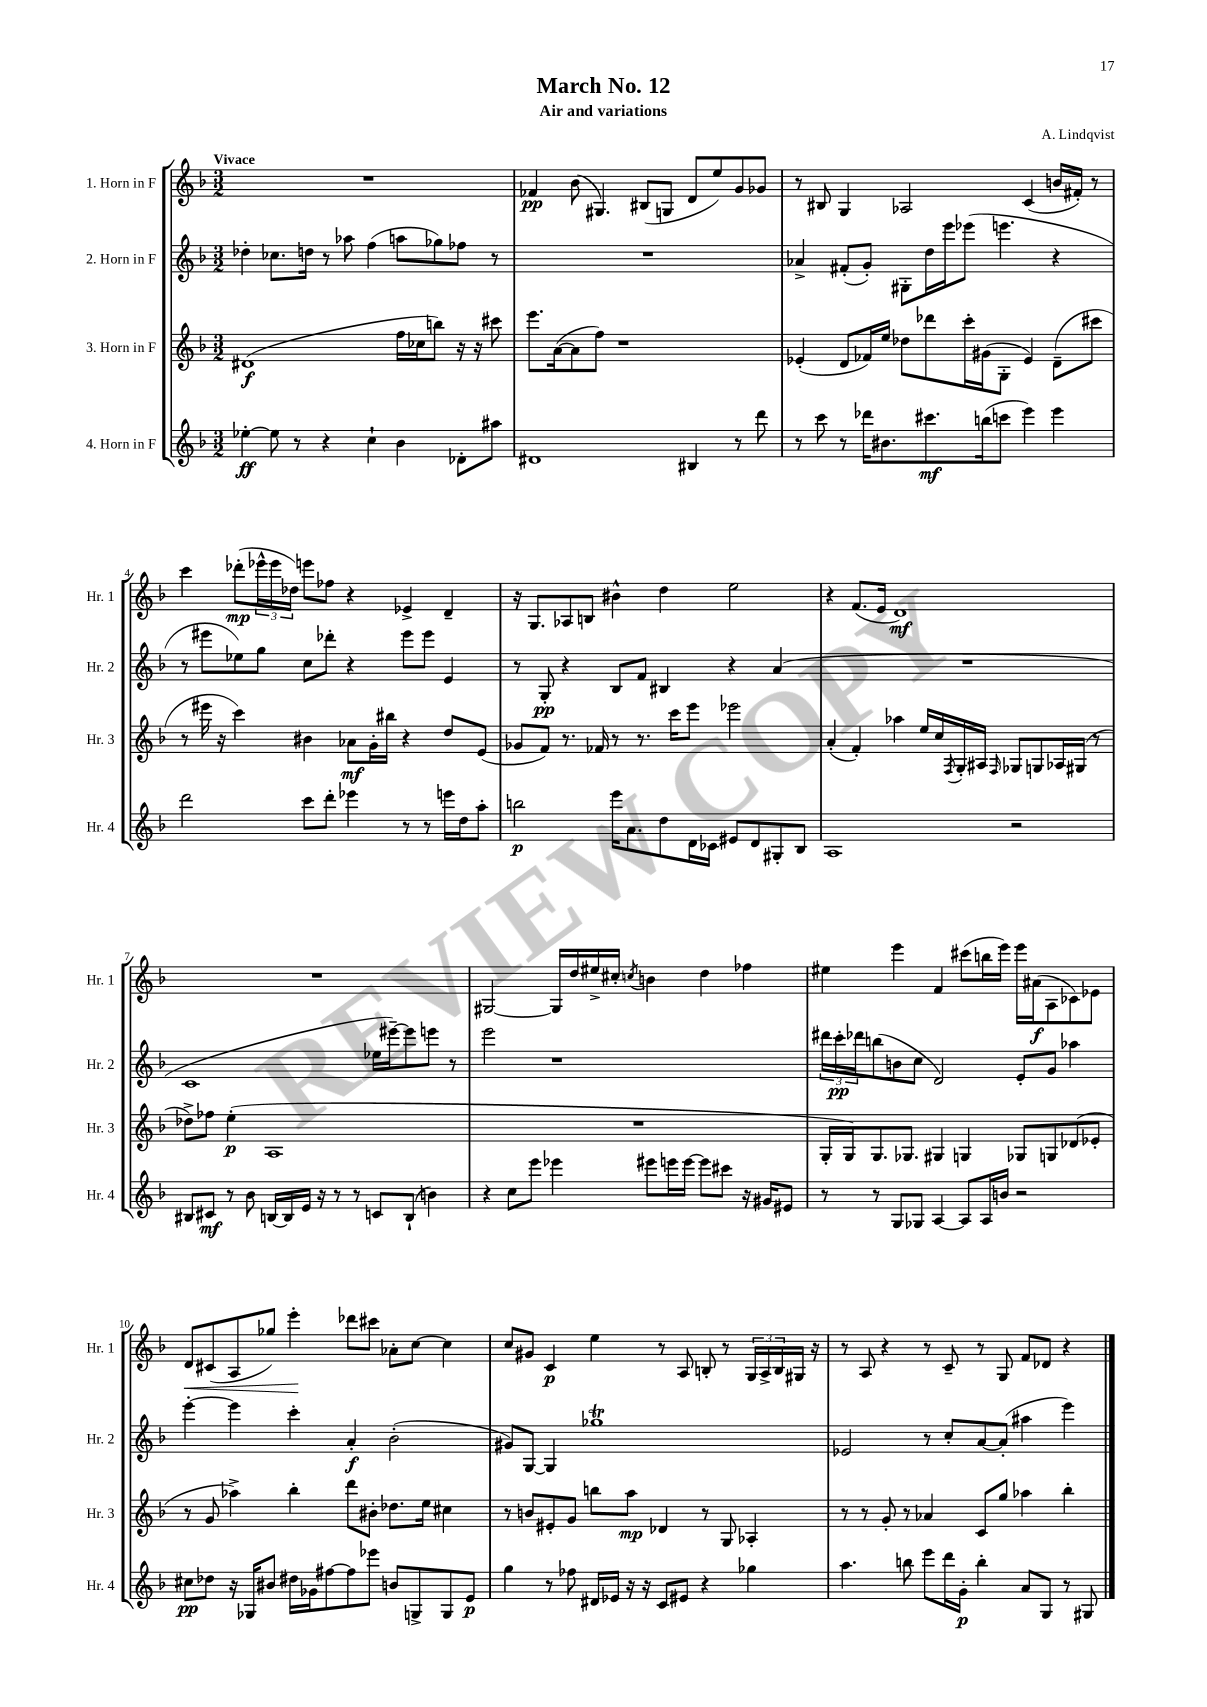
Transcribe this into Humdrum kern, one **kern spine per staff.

**kern	**kern	**kern	**kern
*staff4	*staff3	*staff2	*staff1
*clefG2	*clefG2	*clefG2	*clefG2
*k[b-]	*k[b-]	*k[b-]	*k[b-]
*M3/2	*M3/2	*M3/2	*M3/2
[4ee-'	(1d#	4dd-'	1.r
8ee-]	.	8.cc-	.
8r	.	.	.
.	.	16dd	.
4r	.	8r	.
.	.	8aa-	.
4cc`	.	(4ff	.
4b-	16ff	8aa	.
.	16cc-	.	.
.	8bb)	8gg-)	.
8d-'	16r	8ff-	.
.	16r	.	.
8aa#	8ccc#	8r	.
=	=	=	=
1d#	8.eee	1.r	4f-
.	([16a	.	.
.	8a]	.	(8b-
.	8ff)	.	4.G#)
.	1r	.	.
.	.	.	(8B#
.	.	.	8G
4B#	.	.	8d
.	.	.	8ee)
8r	.	.	8g
8ddd	.	.	8g-
=	=	=	=
8r	(4e-'	4a-^	8r
8ccc	.	.	8B#
8r	8d	(8f#'	4G
16ddd-	16f-)	8g')	.
8.b#	16ee	.	.
.	8dd-	8G#'	2A-
8.ccc#	8ddd-	16dd	.
.	.	16eee	.
.	16ccc'	(8eee-	.
(16bb	(16g#	.	.
8ccc	8G'	4.eee	.
4eee)	4e-)	.	(4c
4eee	(8d~	4r	16b
.	.	.	16f#')
.	8ccc#	.	8r
=	=	=	=
2ddd	8r	8r	4ccc
.	16eee#	8eee#	.
.	16r	.	.
.	4ccc)	8ee-)	(8ddd-'
.	.	8gg	24eee-^^
.	.	.	24eee-
.	.	.	24dd-)
8ccc	4b#	8cc	8eee
8ddd'	.	8ddd-'	8ff-
4eee-	8a-	4r	4r
.	16g'	.	.
.	16bb#	.	.
8r	4r	8eee#	4e-^
8r	.	8eee#	.
16eee	8dd	4e	4d~
16dd	.	.	.
8aa'	(8e	.	.
=	=	=	=
2bb	8g-	8r	16r
.	.	.	8.G
.	8f)	8G'	.
.	8.r	4r	8A-
.	.	.	8B
.	16f-	.	.
16eee	8r	8B-	4b#^^
8.a	.	.	.
.	8.r	8f	.
8dd	.	4B#	4dd
.	16ccc	.	.
16d	8eee	.	.
16c-	.	.	.
8e#	2eee-	4r	2ee
8d	.	.	.
8G#'	.	(4a	.
8B-	.	.	.
=	=	=	=
1A	(4a'	1.r	4r
.	4f')	.	(8.f
.	.	.	16e
.	4aa-	.	1d)
.	16ee	.	.
.	16cc	.	.
.	8qF	.	.
.	16G'	.	.
.	16A#	.	.
.	16qqF	.	.
2r	8G-	.	.
.	8G	.	.
.	16A-	.	.
.	(16G#	.	.
.	8r	.	.
=	=	=	=
8B#	8dd-^)	1c	1.r
8c#	8ff-	.	.
8r	(4ee'	.	.
8b-	.	.	.
[16B	1A	.	.
16B]	.	.	.
16e	.	.	.
16r	.	.	.
8r	.	.	.
8r	.	.	.
8c	.	16ee-	.
.	.	[16eee#~)	.
(8B`	.	8eee#]	.
4b)	.	8eee	.
.	.	8r	.
=	=	=	=
4r	1.r	2eee	[2G#
8cc	.	.	.
8eee	.	.	.
4eee-	.	1r	16G#]
.	.	.	16dd
.	.	.	16ee#^
.	.	.	16cc#'
.	.	.	8qcc
8eee#	.	.	4b
16eee	.	.	.
[16eee	.	.	.
8eee]	.	.	4dd
8ccc#	.	.	.
16r	.	.	4ff-
16g#	.	.	.
8e#	.	.	.
=	=	=	=
8r	16G'	24ddd#	4ee#
.	.	24ccc'	.
.	16G)	.	.
.	.	24ddd-	.
8r	8.G	(8bb	.
8G	.	8b	4eee
.	8.G-	.	.
8G-	.	8cc	.
[4A	4G#	2d)	4f
8A]	4G	.	(8ccc#
16A	.	.	16bb
16b	.	.	16eee)
2r	8G-	8e'	16eee
.	.	.	(16a#
.	8G	8g	8A
.	(8d-	4aa-	8c-)
.	8e-'	.	8e-
=	=	=	=
8cc#	8r	[4eee'	8d
8dd-	8g	.	(8c#
16r	4aa-^)	4eee]	8A
16G-	.	.	.
8b#	.	.	8gg-)
16dd#	4bb-'	4ccc'	4eee'
16g-	.	.	.
[8ff#	.	.	.
8ff#]	8ddd	4a'	8ddd-
8eee-	8b#'	.	8ccc#
8b	8.dd-	(2b-'	8a-'
8G^	.	.	[8cc
.	16ee	.	.
8G	4cc#	.	4cc]
8e	.	.	.
=	=	=	=
4gg	8r	8g#)	8cc
.	8b	[8G	8g#
8r	8e#'	4G]	4c
8ff-	8g	.	.
16d#	8bb	1gg-	4ee
16e-	.	.	.
16r	8aa	.	.
16r	.	.	.
8c	4d-	.	8r
8e#	.	.	8A
4r	8r	.	8B'
.	8G	.	8r
4gg-	4A-'	.	24G
.	.	.	24A^
.	.	.	24B
.	.	.	16G#
.	.	.	16r
=	=	=	=
4.aa	8r	2e-	8r
.	8r	.	8A
.	8g'	.	4r
8bb	8r	.	.
8eee	4a-	8r	8r
16ddd	.	8cc'	8c~
16g'	.	.	.
4bb'	8c	[8a	8r
.	8gg	(8a']	8G
8a	4aa-	4aa#	8f
8G	.	.	8d-
8r	4bb-'	4eee)	4r
8G#	.	.	.
==	==	==	==
*-	*-	*-	*-
